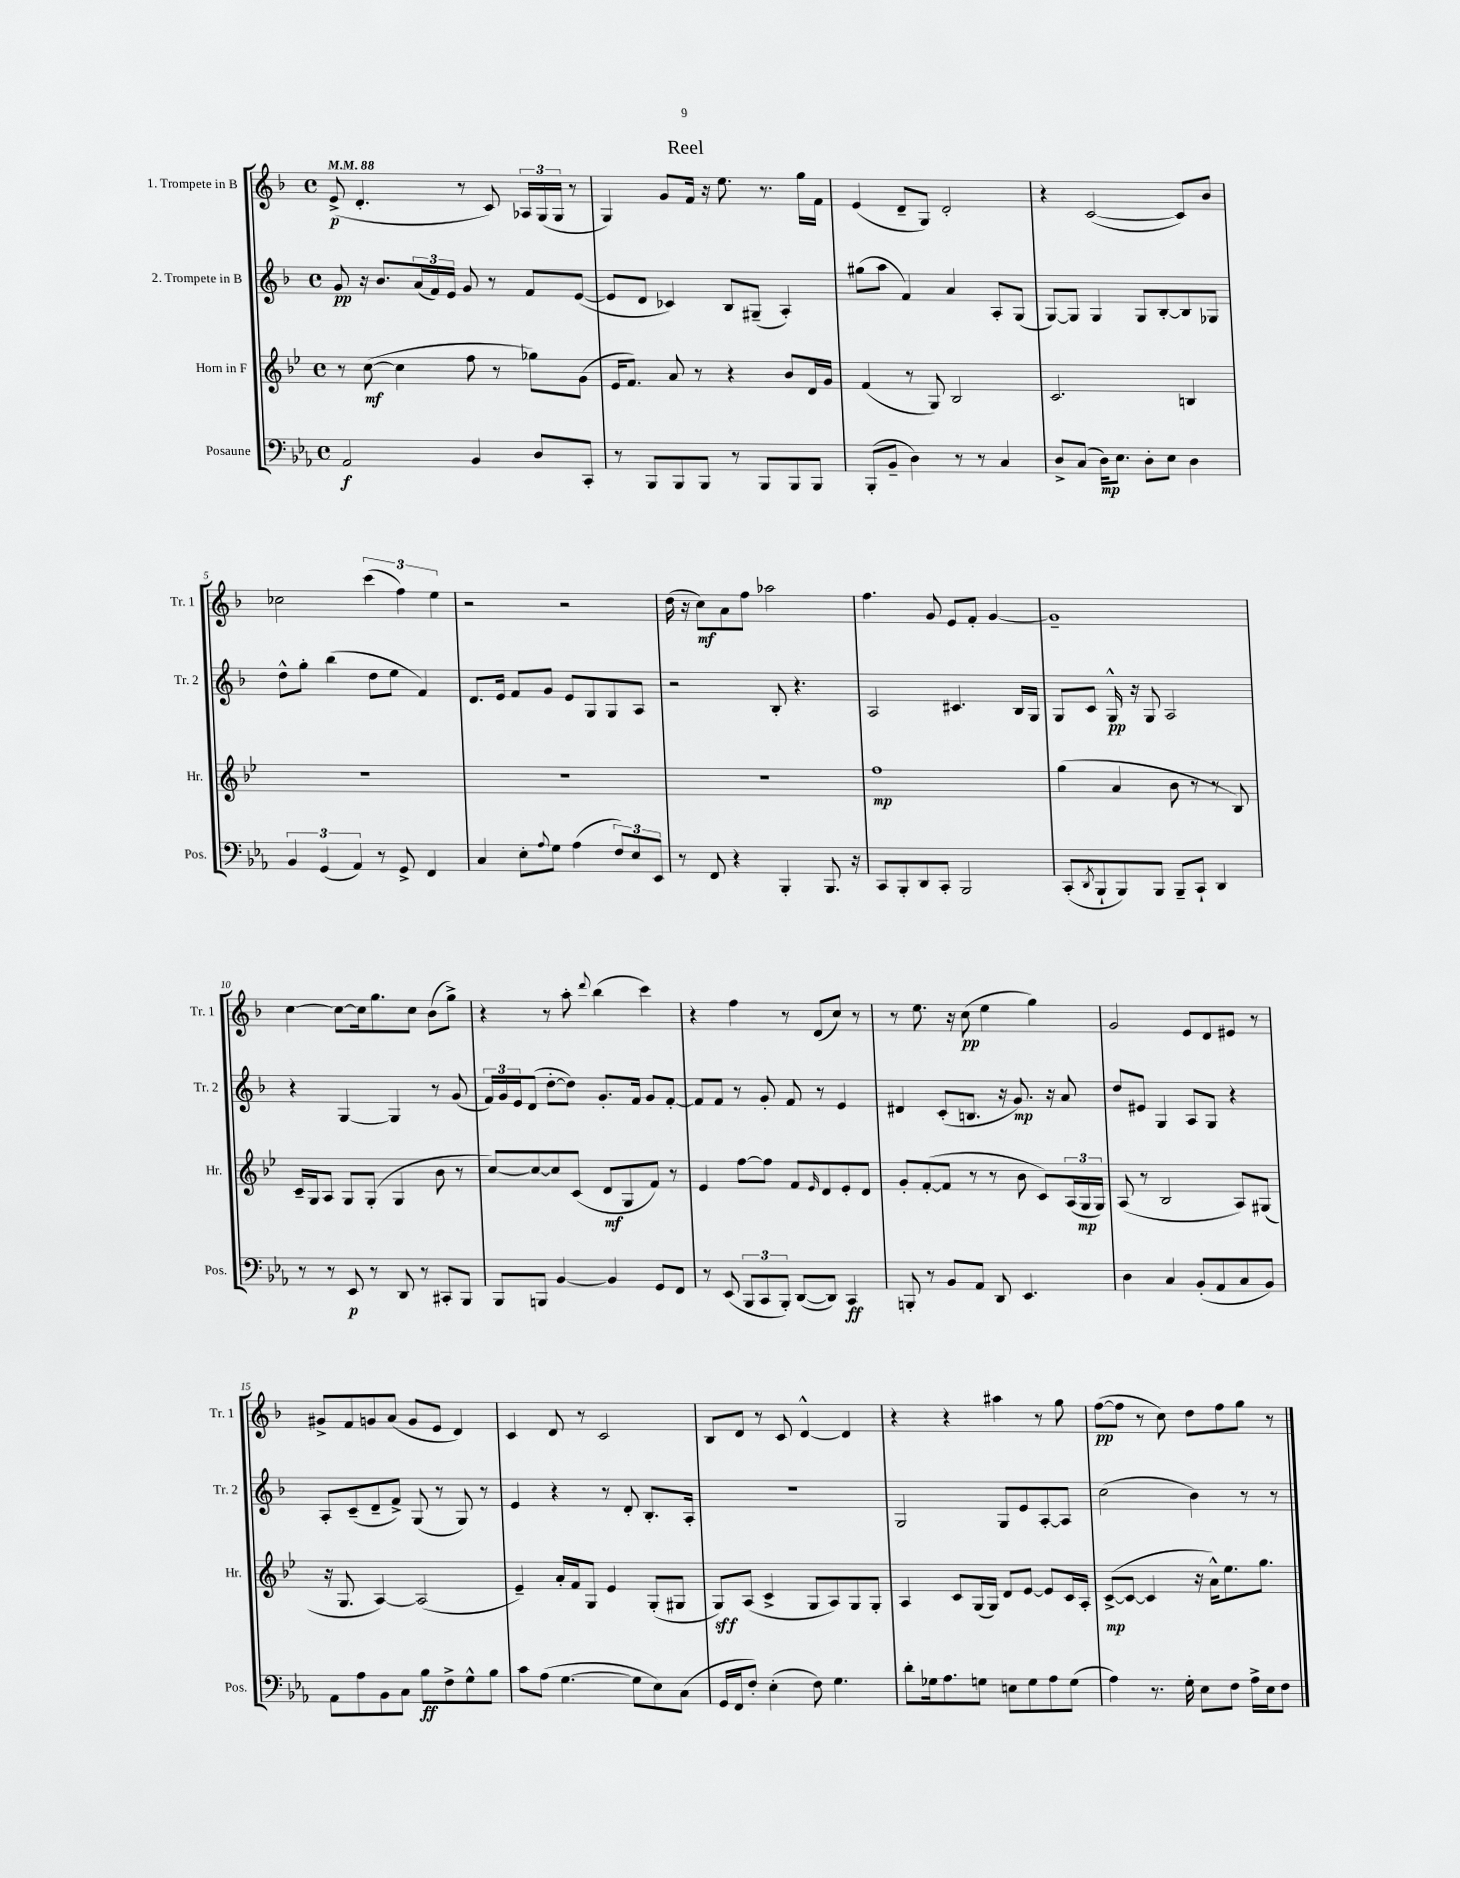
\header { title = "Reel" }
<<
\new StaffGroup <<
\new Staff = "s0" \with { instrumentName = "1. Trompete in B" shortInstrumentName = "Tr. 1" } {
    \clef treble \key f \major \defaultTimeSignature \time 4/4 \tempo 4 = 88
    e'8->\p( d'4.-. r8 c'8) \tuplet 3/2 { aes16 g16( g16 } r8 |
    g4) g'8 f'16 r16 e''8. r8. g''16 f'16 |
    e'4( d'8-- g8) d'2-. |
    r4 c'2~( c'8) bes'8 |
    ces''2 \tuplet 3/2 { c'''4( f''4) e''4 } |
    r2 r2 |
    d''16( r16 c''8\mf) a'8 f''8 aes''2 |
    f''4. g'8 e'8 f'8-. g'4~ |
    g'1-- |
    c''4~ c''8~ c''16 g''8. c''8 bes'8( g''8->) |
    r4 r8 a''8-. \appoggiatura { d'''8 } bes''4( c'''4) |
    r4 f''4 r8 d'8( c''8) r8 |
    r8 e''8. r16 c''8\pp( e''4 g''4) |
    g'2 e'8 d'8 eis'8 r8 |
    gis'8-> f'8 g'8 a'8( g'8 e'8 d'4) |
    c'4 d'8 r8 c'2 |
    bes8 d'8 r8 c'8 d'4~-^ d'4 |
    r4 r4 ais''4 r8 g''8 |
    f''8~\pp( f''8 r8 c''8) d''8 f''8 g''8 r8 \bar "|." |
}
\new Staff = "s1" \with { instrumentName = "2. Trompete in B" shortInstrumentName = "Tr. 2" } {
    \clef treble \key f \major \defaultTimeSignature \time 4/4
    g'8\pp r16 bes'8. \tuplet 3/2 { a'16( f'16) e'16 } g'8 r8 f'8 e'8~( |
    e'8 d'8 ces'4) bes8 gis8--( a4-.) |
    gis''8( a''8 f'4) a'4 a8-. g8( |
    g8~) g8 g4 g8 bes8~-. bes8 ges8 |
    d''8-^ g''8-. bes''4( d''8 e''8 f'4) |
    d'8. e'16 f'8 g'8 e'8 g8 g8 a8 |
    r2 bes8-. r4. |
    a2 cis'4. bes16 g16 |
    g8 c'8 g16-^\pp r16 g8 a2 |
    r4 g4~ g4 r8 g'8( |
    \tuplet 3/2 { f'16) g'16 e'16 } d'8( d''8~-. d''8) g'8.-. f'16 g'8 f'8~-. |
    f'8 f'8 r8 g'8-. f'8 r8 e'4 |
    dis'4 c'8-.( b8. r16 g'8.\mp) r16 a'8 |
    d''8 eis'8 g4 a8 g8 r4 |
    a8-. c'8--( d'8-- f'8->) g8( r8 g8) r8 |
    e'4 r4 r8 d'8-. bes8.-. a16-. |
    r1 |
    g2 g8 e'8 a8~-. a8 |
    c''2( bes'4) r8 r8 \bar "|." |
}
\new Staff = "s2" \with { instrumentName = "Horn in F" shortInstrumentName = "Hr." } {
    \clef treble \key bes \major \defaultTimeSignature \time 4/4
    r8 c''8~\mf( c''4 f''8 r8 ges''8) g'8( |
    ees'16 f'8.) a'8 r8 r4 bes'8 d'16 g'16 |
    f'4( r8 g8) bes2 |
    c'2. b4 |
    R1 |
    R1 |
    R1 |
    f''1\mp |
    g''4( a'4 bes'8 r8 r8 bes8) |
    c'16-- g16 a8 g8 g8-.( g4 bes'8 r8 |
    c''8~) c''8~ c''8 c'8( d'8\mf g8 f'8) r8 |
    ees'4 f''8~ f''8 f'8 \grace { ees'16 } d'8 ees'8-. d'8 |
    g'8-. f'8~-.( f'8 r8 r8 bes'8 c'8) \tuplet 3/2 { a16( g16\mp g16) } |
    a8( r8 bes2 a8) gis8( |
    r16 g8. a4~) a2( |
    ees'4--) a'16-. f'16 g8 ees'4 g8-.( gis8 |
    g8\sff) a8( c'4-> g8 a8) g8 g8-. |
    a4 c'8 g16( g16) d'8 ees'8~ ees'8 c'16 a16-. |
    c'8~->\mp( c'8~ c'4 r16 a'16-^) ees''8. g''8. \bar "|." |
}
\new Staff = "s3" \with { instrumentName = "Posaune" shortInstrumentName = "Pos." } {
    \clef bass \key ees \major \defaultTimeSignature \time 4/4
    aes,2\f bes,4 d8 c,8-. |
    r8 bes,,8 bes,,8 bes,,8 r8 bes,,8 bes,,8 bes,,8 |
    bes,,8-.( bes,8-- d4) r8 r8 c4 |
    d8-> c8( d16\mp) ees8. d8-. ees8 d4 |
    \tuplet 3/2 { bes,4 g,4( aes,4) } r8 g,8-> f,4 |
    c4 ees8-. \appoggiatura { aes8 } g8 aes4( \tuplet 3/2 { f8) ees8 ees,8 } |
    r8 f,8 r4 bes,,4-. bes,,8. r16 |
    c,8 bes,,8-. d,8 c,8-. bes,,2 |
    c,8-.( \acciaccatura { d,8 } bes,,8-! bes,,8) bes,,8 bes,,8-- c,8-! d,4 |
    r8 r8 ees,8\p r8 d,8 r8 cis,8-. bes,,8 |
    bes,,8 b,,8 bes,4~ bes,4 g,8 f,8 |
    r8 ees,8( \tuplet 3/2 { bes,,8 c,8 bes,,8-.) } d,8~( d,8) c,4\ff |
    b,,8-. r8 bes,8 aes,8 d,8 ees,4. |
    d4 c4 bes,8-.( aes,8 c8 bes,8) |
    aes,8 aes8 bes,8 c8 bes8\ff f8-> g8-^ bes8 |
    c'8 aes8( g4.~ g8 ees8) c8( |
    g,16 f,16 f8-.) ees4-.( f8) g4. |
    d'8-. ges16 aes8. g8 e8 g8 aes8 g8( |
    aes4) r8. g16-. ees8 f8 aes16-> ees16 f8 \bar "|." |
}
>>
>>
